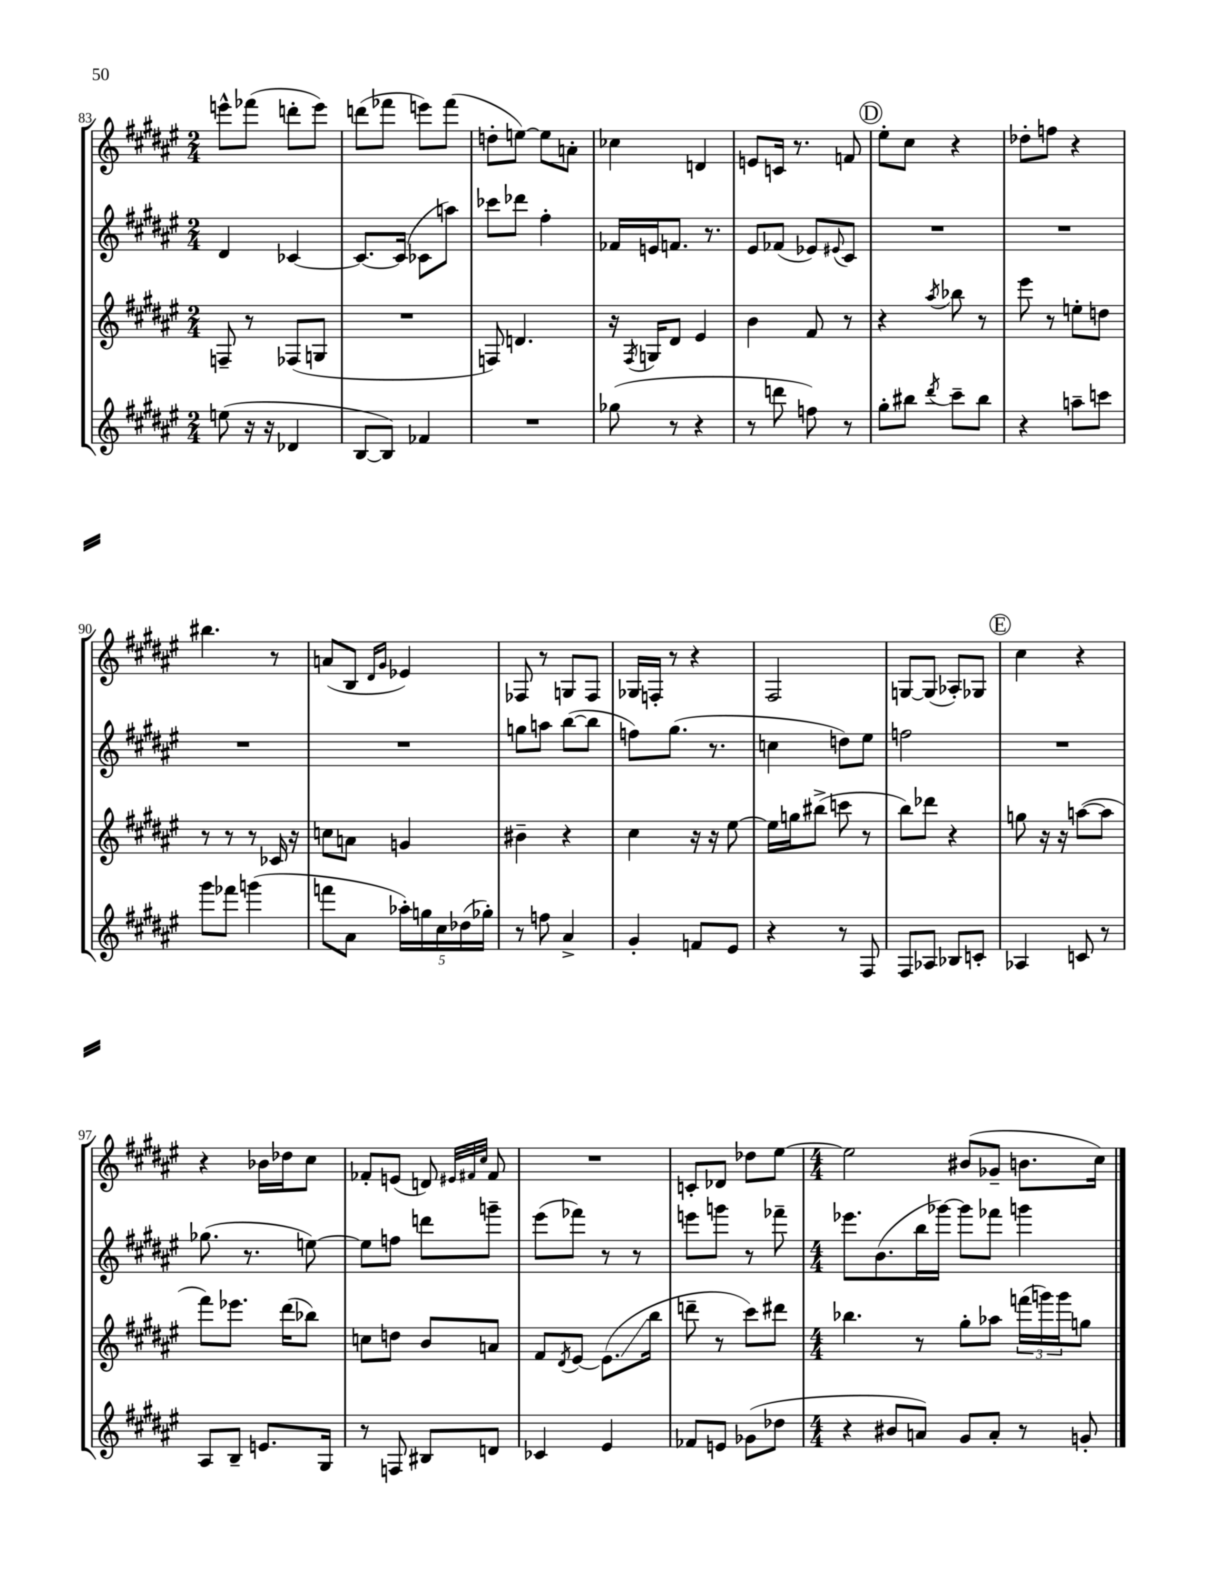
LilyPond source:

<<
\new StaffGroup <<
\new Staff = "s0" {
    \clef treble \key fis \major \numericTimeSignature \time 2/4
    e'''8-^ fes'''8( d'''8-. e'''8) |
    d'''8( fes'''8 e'''8) fes'''8( |
    d''8-. e''8~) e''8 a'8-. |
    ces''4 d'4 |
    e'8 c'16 r8. f'8 |
    \mark \markup { \circle "D" } eis''8-. cis''8 r4 |
    des''8-. f''8 r4 |
    bis''4. r8 |
    a'8( b8 \grace { dis'16 gis'16 } ees'4) |
    fes8 r8 g8 fes8 |
    ges16 f16-. r8 r4 |
    fis2 |
    g8~ g8( aes8-.) ges8 |
    \mark \markup { \circle "E" } cis''4 r4 |
    r4 bes'16 des''16 cis''8 |
    fes'8-. e'8( d'8) \grace { eis'32 fis'32 cis''32 } fis'8 |
    R2 |
    c'8-. des'8 des''8 eis''8~ |
    \numericTimeSignature \time 4/4 eis''2 bis'8( ges'8-- b'8. cis''16) \bar "|." |
}
\new Staff = "s1" {
    \clef treble \key fis \major \numericTimeSignature \time 2/4
    dis'4 ces'4~ |
    ces'8.~ ces'16( ces'8 a''8) |
    ces'''8 des'''8 fis''4-. |
    fes'16 e'16 f'8. r8. |
    eis'8 fes'8( ees'8) \appoggiatura { eis'8 } cis'8 |
    \mark \markup { \circle "D" } R2 |
    R2 |
    R2 |
    R2 |
    g''8 a''8 b''8~( b''8 |
    f''8) gis''8.( r8. |
    c''4 d''8) eis''8 |
    f''2 |
    \mark \markup { \circle "E" } R2 |
    ges''8.( r8. e''8~) |
    e''8 f''8 d'''8 g'''8-- |
    eis'''8( fes'''8) r8 r8 |
    e'''8 g'''8 r8 fes'''8-- |
    \numericTimeSignature \time 4/4 ees'''8. b'8.( b''16 ges'''16~) ges'''8 fes'''8 g'''4 \bar "|." |
}
\new Staff = "s2" {
    \clef treble \key fis \major \numericTimeSignature \time 2/4
    f8-- r8 fes8( g8 |
    R2 |
    f8) d'4. |
    r16 \acciaccatura { fis8 } g16 dis'8 eis'4 |
    b'4 fis'8 r8 |
    \mark \markup { \circle "D" } r4 \acciaccatura { ais''8 } bes''8 r8 |
    eis'''8 r8 e''8-. d''8 |
    r8 r8 r8 ces'16 r16 |
    c''8 a'8 g'4 |
    bis'4-- r4 |
    cis''4 r16 r16 eis''8~ |
    eis''16 g''16 bis''8->( c'''8 r8 |
    b''8) des'''8 r4 |
    \mark \markup { \circle "E" } g''8 r16 r16 a''8~( a''8 |
    fis'''8) ees'''8. dis'''16( bes''8) |
    c''8 d''8 b'8 a'8 |
    fis'8 \acciaccatura { dis'8 } eis'8~ eis'8.\glissando( b''16 |
    d'''8-- r8 cis'''8) dis'''8 |
    \numericTimeSignature \time 4/4 bes''4. r8 gis''8-. aes''8 \tuplet 3/2 { f'''16( g'''16) g'''16 } g''8 \bar "|." |
}
\new Staff = "s3" {
    \clef treble \key fis \major \numericTimeSignature \time 2/4
    e''8( r16 r16 des'4 |
    b8~ b8) fes'4 |
    R2 |
    ges''8( r8 r4 |
    r8 d'''8 f''8) r8 |
    \mark \markup { \circle "D" } gis''8-. bis''8 \acciaccatura { dis'''8 } cis'''8-- bis''8 |
    r4 a''8-- c'''8 |
    gis'''8 fes'''8 g'''4( |
    f'''8 ais'8 \tuplet 5/4 { aes''16-.) g''16 cis''16 des''16( ges''16-.) } |
    r8 f''8 ais'4-> |
    gis'4-. f'8 eis'8 |
    r4 r8 fis8 |
    fis8 aes8 bes8 c'8-. |
    \mark \markup { \circle "E" } aes4 c'8 r8 |
    ais8 b8-- e'8. gis16 |
    r8 f8 bis8 d'8 |
    ces'4 eis'4 |
    fes'8 e'8 ges'8( des''8 |
    \numericTimeSignature \time 4/4 r4 bis'8 a'8) gis'8 a'8-. r8 g'8-. \bar "|." |
}
>>
>>
\layout { \context { \Score currentBarNumber = #83 } }
